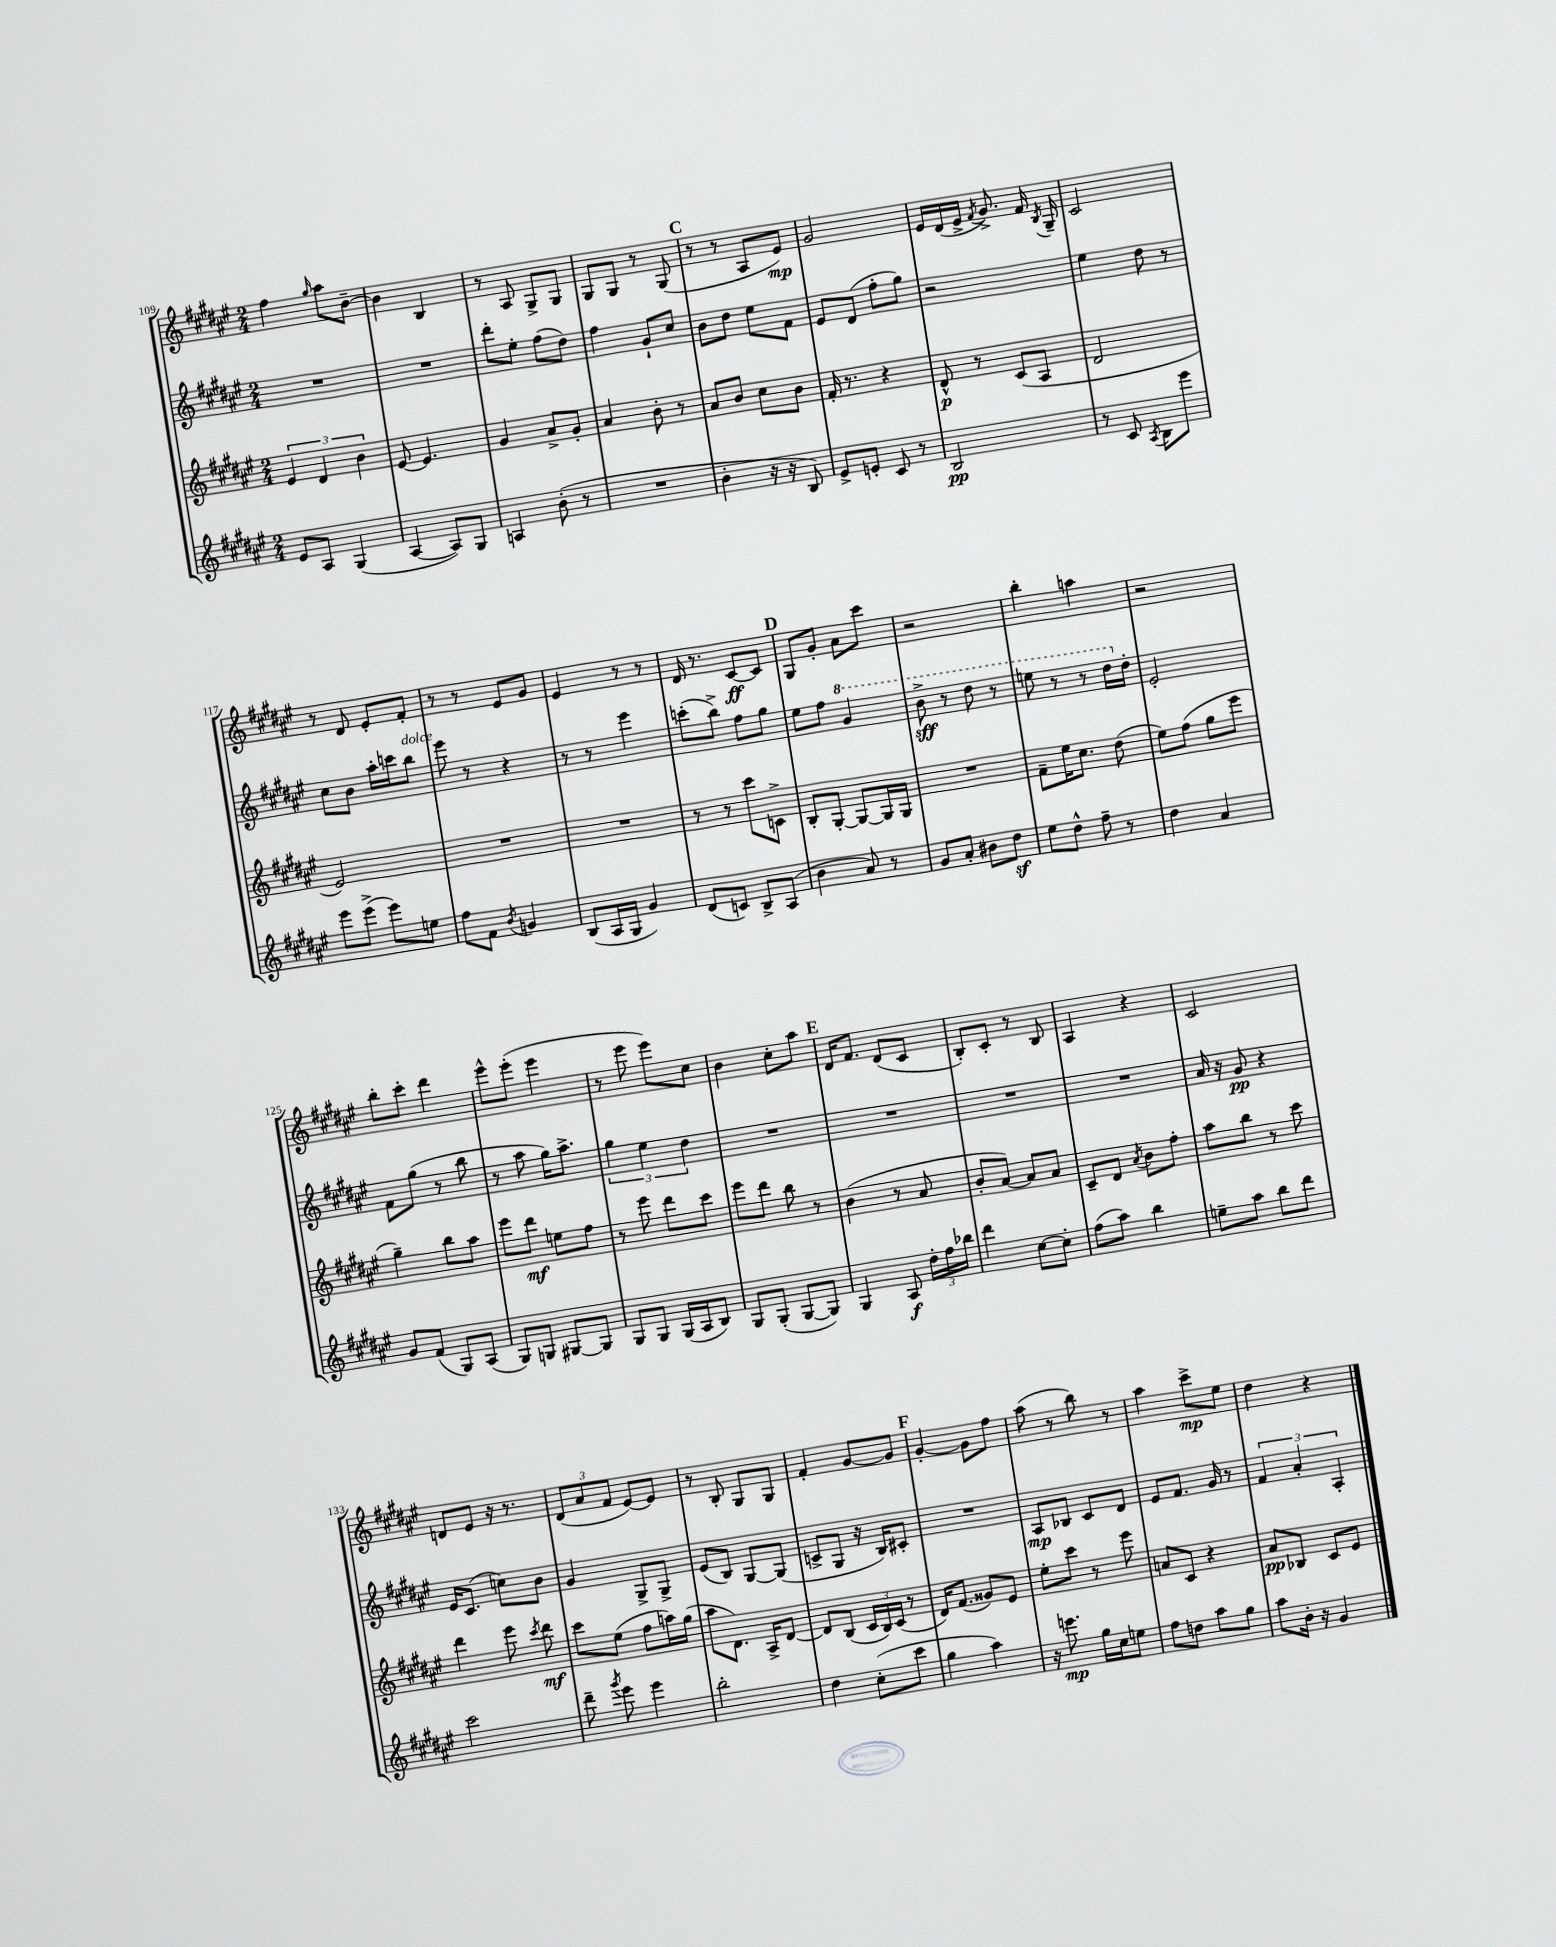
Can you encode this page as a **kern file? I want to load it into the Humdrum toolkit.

**kern	**dynam	**kern	**dynam	**kern	**dynam	**kern	**dynam
*part4	*part4	*part3	*part3	*part2	*part2	*part1	*part1
*staff4	*staff4	*staff3	*staff3	*staff2	*staff2	*staff1	*staff1
*clefG2	*	*clefG2	*	*clefG2	*	*clefG2	*
*k[f#c#g#d#a#e#]	*	*k[f#c#g#d#a#e#]	*	*k[f#c#g#d#a#e#]	*	*k[f#c#g#d#a#e#]	*
*M2/4	*	*M2/4	*	*M2/4	*	*M2/4	*
=109	=109	=109	=109	=109	=109	=109	=109
8e#/L	.	6e#/	.	2r	.	4ff#\	.
8A#/J	.	.	.	.	.	.	.
.	.	6d#/	.	.	.	.	.
.	.	.	.	.	.	16qqgg#/	.
(4G#/	.	.	.	.	.	8aa#\L	.
.	.	6b\	.	.	.	.	.
.	.	.	.	.	.	[8b~\J	.
=110	=110	=110	=110	=110	=110	=110	=110
[4A#/	.	[8e#/	.	2r	.	4b\]	.
.	.	4.e#/]	.	.	.	.	.
8A#/L])	.	.	.	.	.	4B/	.
8G#/J	.	.	.	.	.	.	.
=111	=111	=111	=111	=111	=111	=111	=111
4An/	.	4g#/	.	8ddd#'\L	.	8r	.
.	.	.	.	8ee#'\J	.	8A#/	.
(8b'\	.	8a#^/L	.	(8ff#\L	.	8G#^/L	.
8r	.	8g#'/J	.	8dd#\J)	.	8G#/J	.
=112	=112	=112	=112	=112	=112	=112	=112
2r	.	4a#/	.	4ff#\	.	8G#/L	.
.	.	.	.	.	.	8G#/J	.
.	.	8b'\	.	8g#`/L	.	8r	.
.	.	8r	.	8cc#/J	.	(8G#/	.
!!LO:REH:place=s1:t=C
=113	=113	=113	=113	=113	=113	=113	=113
4b'\	.	8a#/L	.	8b\L	.	8r	.
.	.	8b/J	.	8dd#\J	.	8r	.
16r	.	8cc#\L	.	8ee#\L	.	8A#/L	.
16r	.	.	.	.	.	.	.
8B/)	.	8b\J	.	8f#\J	.	8e#/J)	mp
=114	=114	=114	=114	=114	=114	=114	=114
8e#^/L	.	16f#'/	.	8e#/L	.	2g#/	.
.	.	8.r	.	.	.	.	.
8en'/J	.	.	.	(8d#/J	.	.	.
8c#/	.	4r	.	8ff#'\L	.	.	.
8r	.	.	.	8gg#\J)	.	.	.
=115	=115	=115	=115	=115	=115	=115	=115
2B/	pp	8d#^^/	p	2r	.	16e#/LL	.
.	.	.	.	.	.	(16d#/	.
.	.	8r	.	.	.	16e#^/JJ	.
.	.	.	.	.	.	8qf#/	.
.	.	.	.	.	.	8.g#^/)	.
.	.	(8c#/L	.	.	.	.	.
.	.	8A#/J	.	.	.	16f#/	.
.	.	.	.	.	.	8qB/	.
.	.	.	.	.	.	16G#~/	.
=116	=116	=116	=116	=116	=116	=116	=116
8r	.	2d#/	.	4ee#\	.	2c#/	.
8c#/	.	.	.	.	.	.	.
8qA#/	.	.	.	.	.	.	.
8B\L	.	.	.	8dd#\	.	.	.
8eee#\J	.	.	.	8r	.	.	.
!!LO:LB:g=z
=117	=117	=117	=117	=117	=117	=117	=117
8eee#\L	.	2e#/)	.	8cc#\L	.	8r	.
(8eee#^\J	.	.	.	8b\J	.	8d#/	.
8eee#\L)	.	.	.	16aa#'\LL	.	8e#'/L	.
.	.	.	.	16cccn\J	.	.	.
!	!	!	!	!LO:TX:a:i:t=dolce	!	!	!
8een\J	.	.	.	8bb\J	.	8f#'/J	.
=118	=118	=118	=118	=118	=118	=118	=118
8ff#\L	.	2r	.	8eee#\	.	8r	.
8f#\J	.	.	.	8r	.	8r	.
8qb/	.	.	.	.	.	.	.
4gn/	.	.	.	4r	.	8e#/L	.
.	.	.	.	.	.	8g#/J	.
=119	=119	=119	=119	=119	=119	=119	=119
(8B/L	.	2r	.	8r	.	4e#/	.
16A#/L	.	.	.	8r	.	.	.
16G#/JJ	.	.	.	.	.	.	.
4g#/)	.	.	.	4eee#\	.	8r	.
.	.	.	.	.	.	8r	.
=120	=120	=120	=120	=120	=120	=120	=120
(8d#/L	.	8r	.	(8cccn'\L	.	16d#/	.
.	.	.	.	.	.	8.r	.
8cn/J)	.	8r	.	8bb^\J)	.	.	.
8B^/L	.	8ccc#\L	.	8ff#\L	.	[8c#/L	ff
(8A#/J	.	8cn^\J	.	8gg#\J	.	8c#/J]	.
!!LO:REH:place=s1:t=D
=121	=121	=121	=121	=121	=121	=121	=121
4b\	.	8B'/L	.	8ee#\L	.	8G#/L	.
.	.	[8G#'/J	.	8ff#\J	.	8g#'/J	.
*	*	*	*	*8va	*	*	*
8a#/)	.	8G#/L_	.	4gg#/	.	8a#\L	.
8r	.	16G#/L]	.	.	.	8ccc#\J	.
.	.	16G#/JJ	.	.	.	.	.
=122	=122	=122	=122	=122	=122	=122	=122
8g#/L	.	2r	.	8bb^\	sff	2r	.
8a#'/J	.	.	.	8r	.	.	.
8b#X\L	.	.	.	8ddd#\	.	.	.
8dd#z\J	.	.	.	8r	.	.	.
=123	=123	=123	=123	=123	=123	=123	=123
8ee#\L	.	8f#~\L	.	8eeen\	.	4bb'\	.
8dd#^^\J	.	16ee#\K	.	8r	.	.	.
.	.	8.cc#\J	.	.	.	.	.
8ff#~\	.	.	.	8r	.	4aan\	.
8r	.	(8dd#\	.	16ddd#\LL	.	.	.
*	*	*	*	*X8va	*	*	*
.	.	.	.	16dd#'\JJ	.	.	.
=124	=124	=124	=124	=124	=124	=124	=124
4dd#\	.	8ee#\L)	.	2e#'/	.	2r	.
.	.	(8ff#\J	.	.	.	.	.
4a#/	.	8gg#\L	.	.	.	.	.
.	.	8eee#\J	.	.	.	.	.
!!LO:LB:g=z
=125	=125	=125	=125	=125	=125	=125	=125
8g#/L	.	4gg#~\)	.	8f#\L	.	8bb'\L	.
(8f#/J	.	.	.	(8gg#\J	.	8ccc#'\J	.
8G#/L)	.	8bb\L	.	8r	.	4ddd#\	.
(8A#/J	.	8aa#\J	.	8bb\	.	.	.
=126	=126	=126	=126	=126	=126	=126	=126
8G#/L)	.	8eee#\L	.	8r	.	8eee#^^\L	.
8Gn/J	.	8ddd#\J	mf	8aa#\	.	(8eee#'\J	.
[8G#X/L	.	8een\L	.	16gg#\KL)	.	4eee#\	.
.	.	.	.	8.aa#^\J	.	.	.
8G#/J]	.	8ff#\J	.	.	.	.	.
=127	=127	=127	=127	=127	=127	=127	=127
8G#/L	.	8r	.	6gg#\	.	8r	.
8G#/J	.	8eee#\	.	.	.	8eee#\	.
.	.	.	.	6ee#\	.	.	.
(16G#/LL	.	8ddd#\L	.	.	.	8eee#\L)	.
16A#/J	.	.	.	.	.	.	.
.	.	.	.	6dd#\	.	.	.
8B/J)	.	8ccc#\J	.	.	.	8cc#\J	.
=128	=128	=128	=128	=128	=128	=128	=128
8G#/L	.	8eee#\L	.	2r	.	4b\	.
(8G#'/J	.	8ddd#\J	.	.	.	.	.
[8G#/L	.	8bb\	.	.	.	8cc#'\L	.
8G#/J])	.	8r	.	.	.	8aa#\J	.
!!LO:REH:place=s1:t=E
=129	=129	=129	=129	=129	=129	=129	=129
4G#/	.	(4b\	.	2r	.	16d#/KL	.
.	.	.	.	.	.	8.f#/J	.
8A#/	f	8r	.	.	.	(8d#/L	.
24dd#'\LL	.	8a#/	.	.	.	8c#/J	.
24ff#\	.	.	.	.	.	.	.
24bb-X\JJ	.	.	.	.	.	.	.
=130	=130	=130	=130	=130	=130	=130	=130
4ddd#\	.	8b'/L	.	2r	.	8B'/L)	.
.	.	[8a#/J)	.	.	.	8c#'/J	.
[8cc#\L	.	8a#/L]	.	.	.	8r	.
8cc#'\J]	.	8a#/J	.	.	.	8B/	.
=131	=131	=131	=131	=131	=131	=131	=131
(8ff#\L	.	8c#~/L	.	2r	.	4A#/	.
8aa#\J)	.	8d#/J	.	.	.	.	.
.	.	8qa#/	.	.	.	.	.
4bb\	.	8b\L	.	.	.	4r	.
.	.	8ff#'\J	.	.	.	.	.
=132	=132	=132	=132	=132	=132	=132	=132
8een~\L	.	8aa#\L	.	16a#/	.	2c#/	.
.	.	.	.	16r	.	.	.
8aa#\J	.	8bb\J	.	8g#/	pp	.	.
8bb\L	.	8r	.	4r	.	.	.
8ddd#\J	.	8ccc#\	.	.	.	.	.
!!LO:LB:g=z
=133	=133	=133	=133	=133	=133	=133	=133
2ccc#\	.	4ddd#\	.	16e#/KL	.	8dn/L	.
.	.	.	.	(8.c#/J	.	.	.
.	.	.	.	.	.	8e#/J	.
.	.	8eee#\	.	8ccn\L)	.	16r	.
.	.	.	.	.	.	8.r	.
.	.	8qccc#/	.	.	.	.	.
.	.	8ddd#\	mf	8b\J	.	.	.
=134	=134	=134	=134	=134	=134	=134	=134
8ddd#~\	.	8ccc#\L	.	4g#/	.	(12d#/L	.
.	.	.	.	.	.	12a#/	.
8qggg#/	.	.	.	.	.	.	.
8eee#\	.	(8ee#\J	.	.	.	.	.
.	.	.	.	.	.	12f#/J	.
4eee#\	.	8ff#\L	.	8G#^/L	.	[8e#/L)	.
.	.	16aan\L)	.	8G#^/J	.	8e#/J]	.
.	.	(16gg#\JJ	.	.	.	.	.
=135	=135	=135	=135	=135	=135	=135	=135
2bb'\	.	8aa#\L	.	(8e#/L	.	8r	.
.	.	8.d#\J)	.	8B/J)	.	8B'/	.
.	.	.	.	[8G#/L	.	8G#/L	.
.	.	16A#^/KL	.	.	.	.	.
.	.	[8d#/J	.	(8G#/J]	.	8G#/J	.
=136	=136	=136	=136	=136	=136	=136	=136
4dd#\	.	8d#/L]	.	8cn^/L	.	4f#'/	.
.	.	(8B/J	.	8G#/J	.	.	.
(8cc#'\L	.	24c#/LL	.	16r	.	[8g#/L	.
.	.	24B/)	.	.	.	.	.
.	.	.	.	16B/KL)	.	.	.
.	.	(24c#/JJ	.	.	.	.	.
8ccc#\J	.	8r	.	8c#X'/J	.	8g#/J]	.
!!LO:REH:place=s1:t=F
=137	=137	=137	=137	=137	=137	=137	=137
4gg#\	.	16d#/KL)	.	2r	.	[4g#'/	.
.	.	(8.f#/J	.	.	.	.	.
4aa#\)	.	8g##X/L)	.	.	.	8g#\L]	.
.	.	8e#/J	.	.	.	8ff#\J	.
=138	=138	=138	=138	=138	=138	=138	=138
16r	.	8ee#'\L	.	8A#/L	mp	(8aa#\	.
8.eeen\	mp	.	.	.	.	.	.
.	.	8ccc#\J	.	8B-X/J	.	8r	.
16gg#\LL	.	8r	.	8c#/L	.	8bb\)	.
16cc#\J	.	.	.	.	.	.	.
8een\J	.	8eee#\	.	8d#/J	.	8r	.
=139	=139	=139	=139	=139	=139	=139	=139
8ff#\L	.	8an/L	.	8e#/L	.	4aa#\	.
8ddn\J	.	8c#/J	.	8.f#/J	.	.	.
8aa#\L	.	4r	.	.	.	8ccc#^\L	mp
.	.	.	.	16g#/	.	.	.
8gg#\J	.	.	.	8r	.	8ee#\J	.
=140	=140	=140	=140	=140	=140	=140	=140
8aa#\L	.	8a#/L	pp	6f#/	.	4dd#\	.
16b'\Jk	.	8B-X/J	.	.	.	.	.
.	.	.	.	6a#'/	.	.	.
16r	.	.	.	.	.	.	.
4g#/	.	8c#/L	.	.	.	4r	.
.	.	.	.	6A#'/	.	.	.
.	.	8e#/J	.	.	.	.	.
==	==	==	==	==	==	==	==
*-	*-	*-	*-	*-	*-	*-	*-
